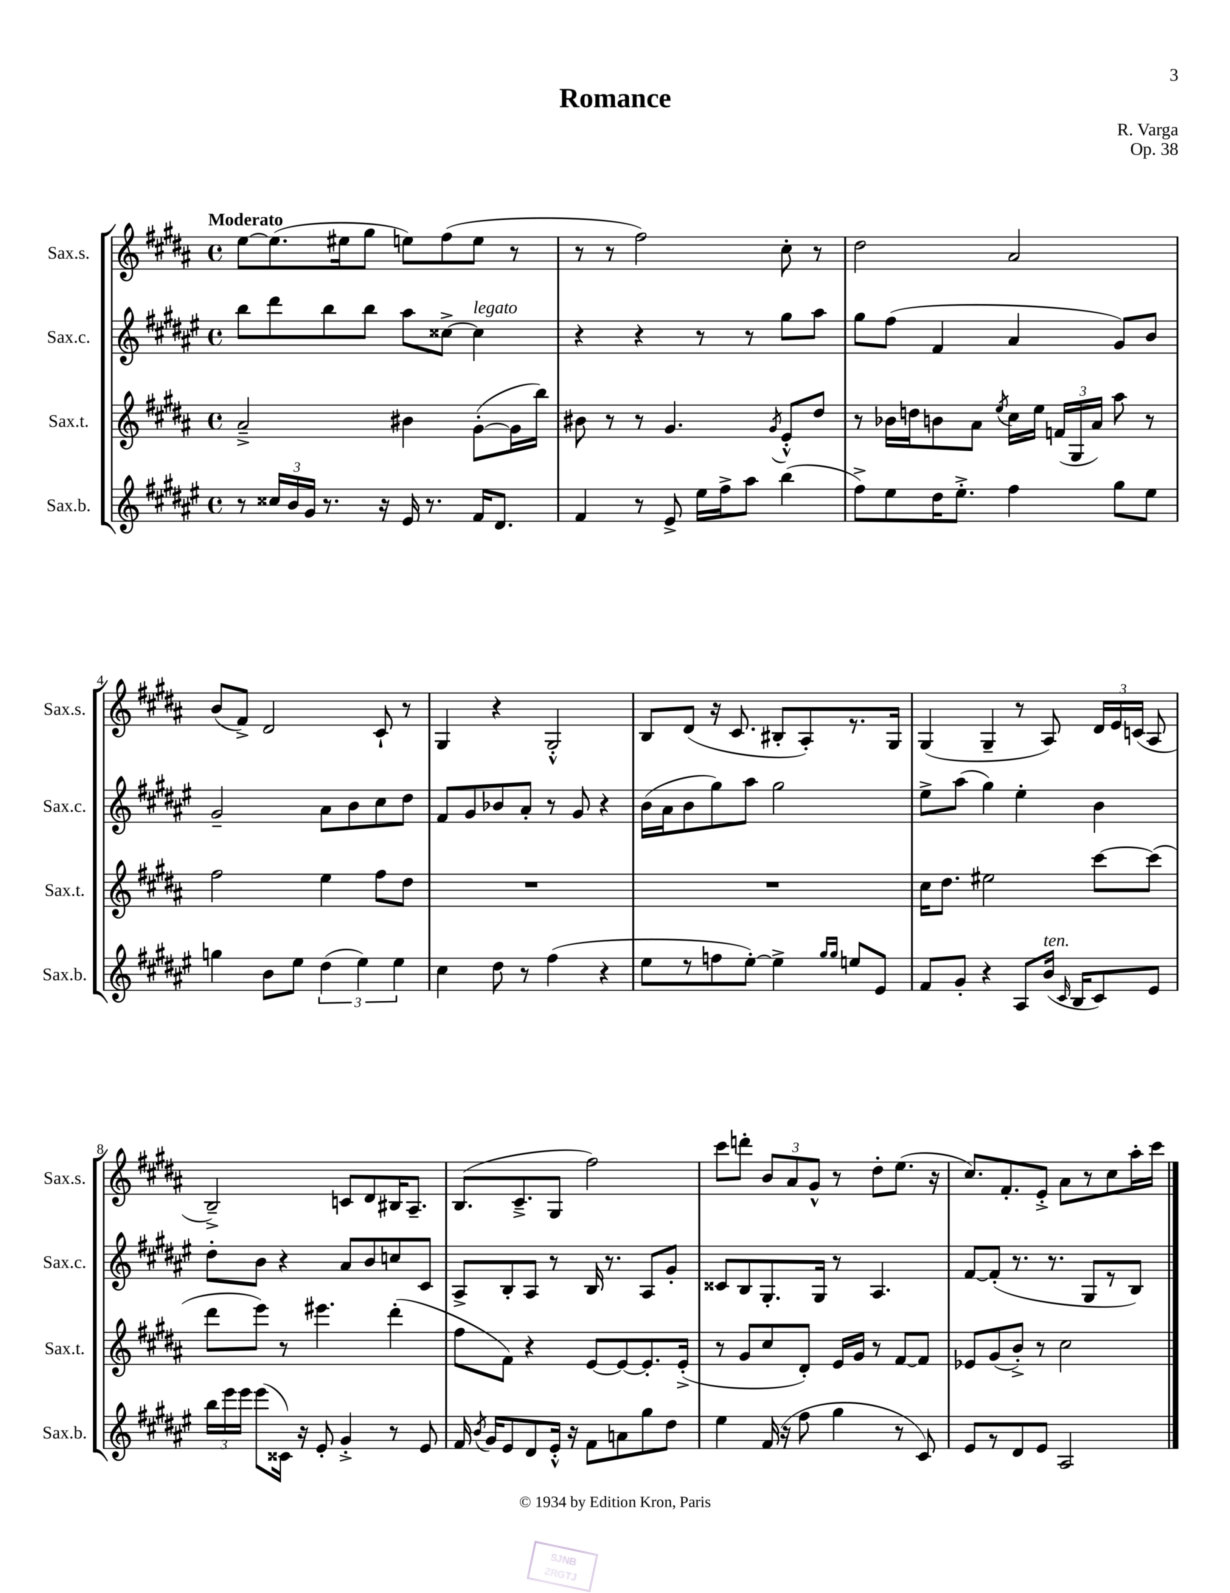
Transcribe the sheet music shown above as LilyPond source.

\header { title = "Romance" composer = "R. Varga" opus = "Op. 38" }
<<
\new StaffGroup <<
\new Staff = "s0" \with { instrumentName = "Sax.s." shortInstrumentName = "Sax.s." } {
    \clef treble \key b \major \defaultTimeSignature \time 4/4 \tempo "Moderato"
    \autoBeamOff e''8[~ e''8.( eis''16 gis''8] e''8[) fis''8( e''8] r8 |
    r8 r8 fis''2) cis''8-. r8 |
    dis''2 ais'2 |
    b'8[( fis'8]->) dis'2 cis'8-! r8 |
    gis4 r4 gis2-.-^ |
    b8[ dis'8]( r16 cis'8. bis8[-. ais8-.) r8. gis16] |
    gis4( gis4-- r8 ais8) \tuplet 3/2 { dis'16[ e'16 c'16]( } ais8 |
    b2--->) c'8[ dis'8 bis16 ais8.]-- |
    b8.[( cis'8.---> gis8] fis''2) |
    cis'''8[ d'''8]-. \tuplet 3/2 { b'8[ ais'8 gis'8]-^ } r8 dis''8[-. e''8.]( r16 |
    cis''8.[) fis'8.-. e'8]-.-> ais'8[ r8 cis''8 ais''16-. cis'''16] \bar "|." |
}
\new Staff = "s1" \with { instrumentName = "Sax.c." shortInstrumentName = "Sax.c." } {
    \clef treble \key fis \major \defaultTimeSignature \time 4/4
    \autoBeamOff b''8[ dis'''8 b''8 b''8] ais''8[ cisis''8]~-> cisis''4^\markup { \italic "legato" } |
    r4 r4 r8 r8 gis''8[ ais''8] |
    gis''8[ fis''8]( fis'4 ais'4 gis'8[) b'8] |
    gis'2-- ais'8[ b'8 cis''8 dis''8] |
    fis'8[ gis'8 bes'8 ais'8]-. r8 gis'8 r4 |
    b'16[( ais'16 b'8 gis''8) ais''8] gis''2 |
    eis''8[-> ais''8]( gis''4) eis''4-. b'4 |
    dis''8[-. b'8] r4 ais'8[ b'8 c''8 cis'8] |
    ais8[-> b8-. ais8] r8 b16 r8. ais8[ gis'8]-. |
    cisis'8[ b8 gis8.-. gis16] r8 ais4. |
    fis'8[~ fis'8]-.( r8. r8. gis8[ r8 b8]) \bar "|." |
}
\new Staff = "s2" \with { instrumentName = "Sax.t." shortInstrumentName = "Sax.t." } {
    \clef treble \key b \major \defaultTimeSignature \time 4/4
    \autoBeamOff ais'2---> bis'4 gis'8[~-.( gis'16 b''16]) |
    bis'8 r8 r8 gis'4. \acciaccatura { gis'8 } e'8[-.-^ dis''8] |
    r8 bes'16[ d''16 b'8 ais'8] \acciaccatura { e''8 } cis''16[ e''16] \tuplet 3/2 { f'16[( gis16 ais'16]) } ais''8 r8 |
    fis''2 e''4 fis''8[ dis''8] |
    R1 |
    R1 |
    cis''16[ dis''8.] eis''2 cis'''8[~ cis'''8]( |
    dis'''8[ e'''8]) r8 eis'''4. dis'''4-.( |
    fis''8[ fis'8]) r4 e'8[~ e'8~ e'8.-. e'16]-.->( |
    r8 gis'8[ cis''8 dis'8]-.) e'16[ gis'16] r8 fis'8[~ fis'8] |
    ees'8[ gis'8( b'8]-.->) r8 cis''2 \bar "|." |
}
\new Staff = "s3" \with { instrumentName = "Sax.b." shortInstrumentName = "Sax.b." } {
    \clef treble \key fis \major \defaultTimeSignature \time 4/4
    \autoBeamOff r8 \tuplet 3/2 { cisis''16[ b'16 gis'16] } r8. r16 eis'16 r8. fis'16[ dis'8.] |
    fis'4 r8 eis'8-> eis''16[ fis''16-> ais''8] b''4( |
    fis''8[->) eis''8 dis''16 eis''8.]-.-> fis''4 gis''8[ eis''8] |
    g''4 b'8[ eis''8] \tuplet 3/2 { dis''4( eis''4) eis''4 } |
    cis''4 dis''8 r8 fis''4( r4 |
    eis''8[ r8 f''8 eis''8]~-.) eis''4-> \grace { gis''16[ gis''16] } e''8[ eis'8] |
    fis'8[ gis'8]-. r4 ais8[ b'16]^\markup { \italic "ten." }( \grace { cis'16 } b16[ cis'8) eis'8] |
    \tuplet 3/2 { b''16[ eis'''16 eis'''16] } eis'''8[( cisis'16]) r16 eis'8-. gis'4-.-> r8 eis'8 |
    fis'16 \acciaccatura { b'8 } gis'16[ eis'8 dis'8 eis'16]-.-^ r16 fis'8[ a'8 gis''8 dis''8] |
    eis''4 fis'16( r16 fis''8 gis''4 r8 cis'8) |
    eis'8[ r8 dis'8 eis'8] ais2 \bar "|." |
}
>>
>>
